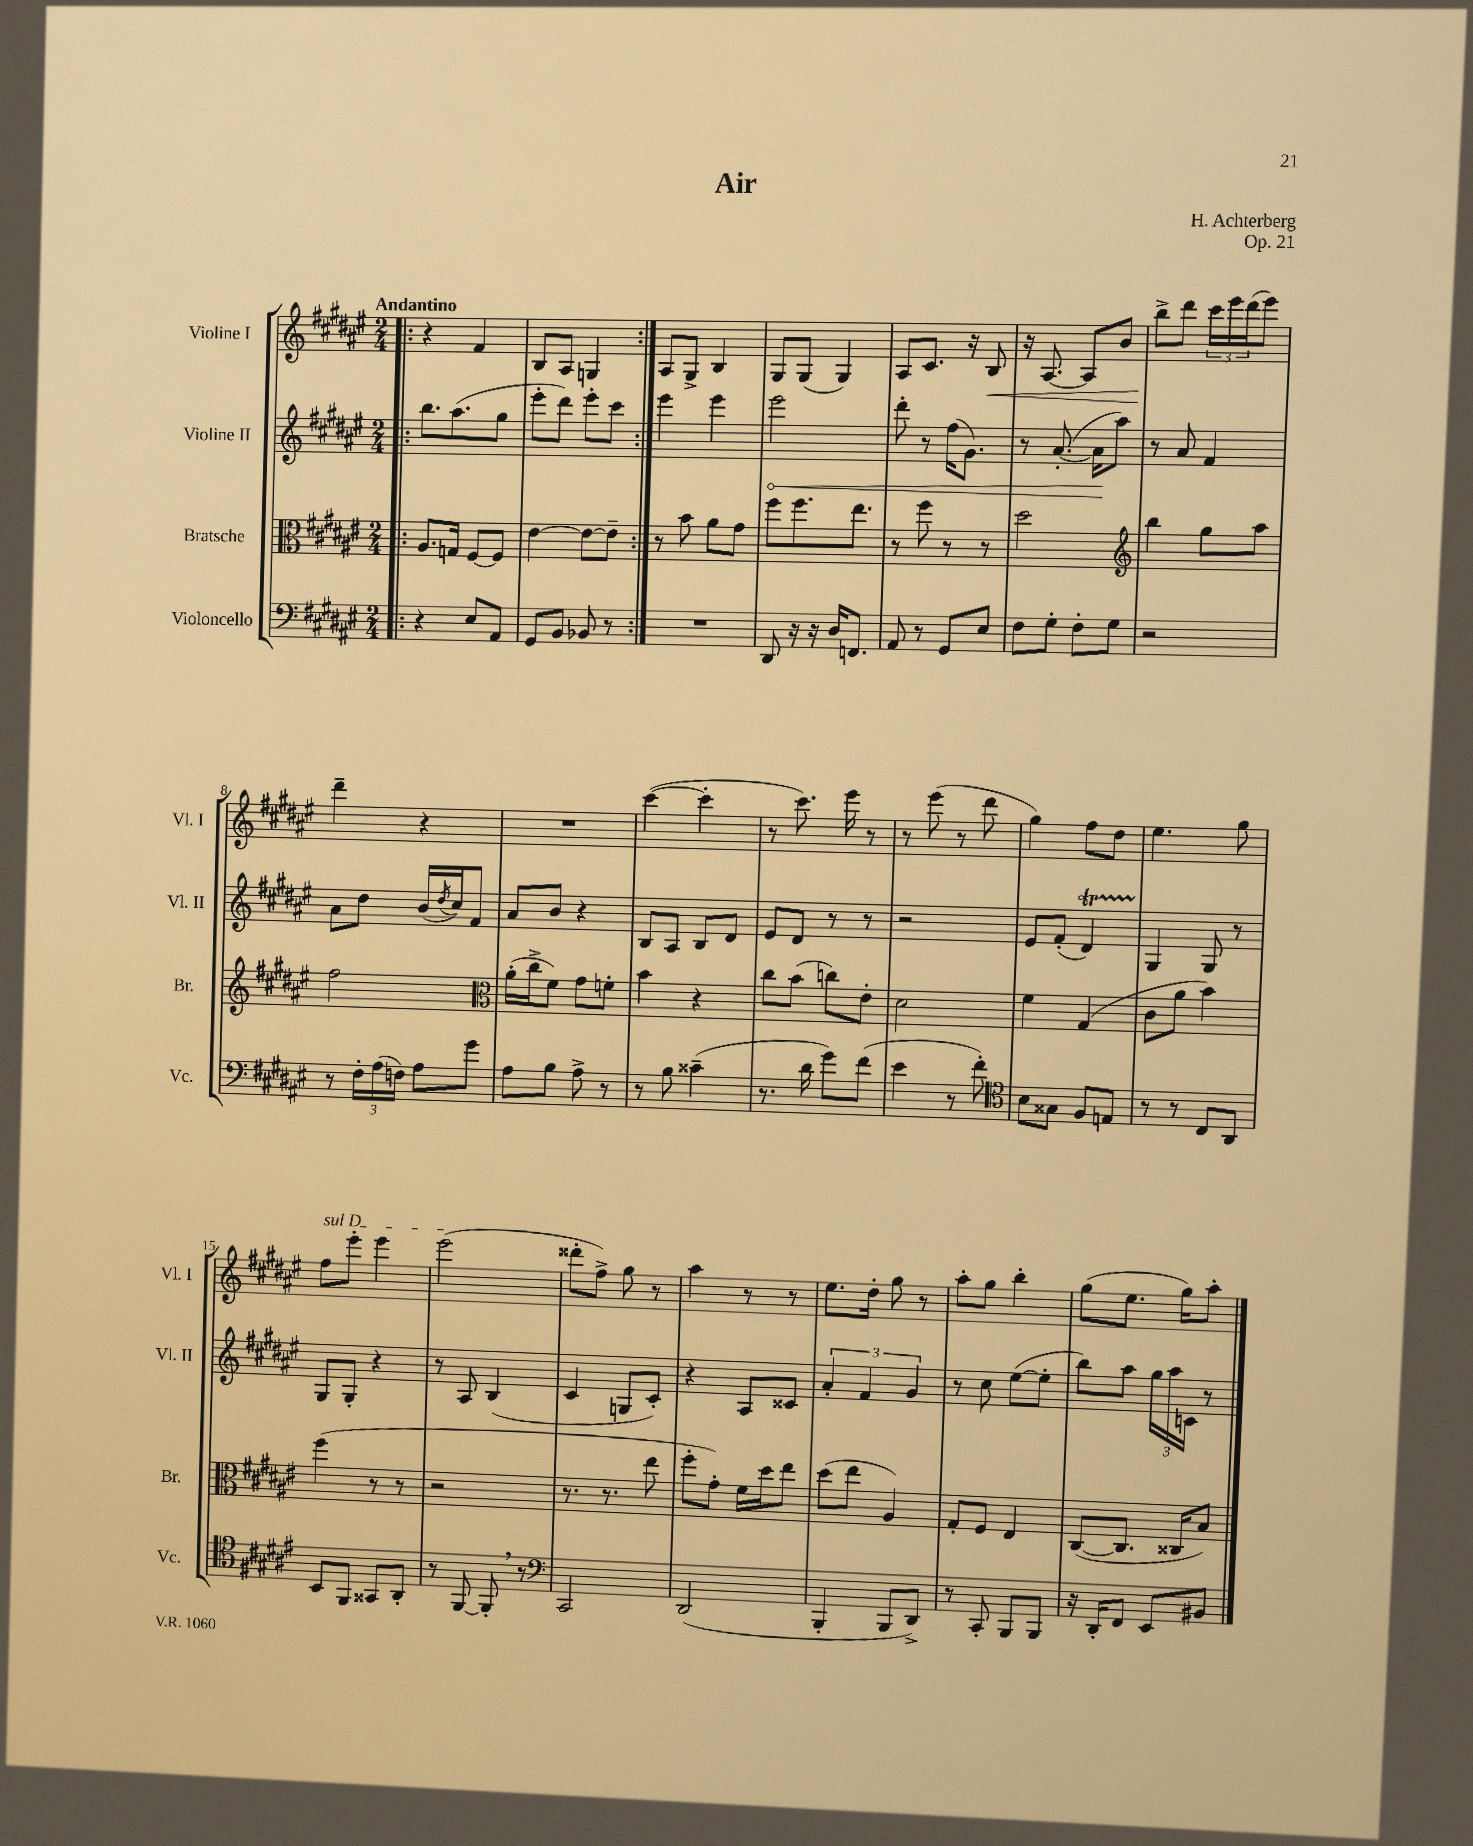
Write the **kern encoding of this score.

**kern	**kern	**kern	**kern
*staff4	*staff3	*staff2	*staff1
*clefF4	*clefC3	*clefG2	*clefG2
*k[f#c#g#d#a#e#]	*k[f#c#g#d#a#e#]	*k[f#c#g#d#a#e#]	*k[f#c#g#d#a#e#]
*M2/4	*M2/4	*M2/4	*M2/4
=!|:	=!|:	=!|:	=!|:
4r	8.A#	8.bb	4r
.	16G	(8.aa#	.
8E#	[8F#	.	4f#
8AA#	8F#]	8gg#	.
=	=	=	=
8GG#	[4e#	8eee#'	8B
8BB	.	8ddd#)	8A#
8BB-	8e#_	8eee#'	4G
8r	8e#~]	8ccc#	.
=:|!	=:|!	=:|!	=:|!
2r	8r	4eee#	8A#
.	8b	.	8G#^
.	8a#	4eee#	4B
.	8g#	.	.
=	=	=	=
8DD#	8ff#	2eee#	8G#
16r	8.ff#	.	(8G#
16r	.	.	.
16D#	.	.	4G#)
8.FF	8.ee#	.	.
=	=	=	=
8AA#	8r	8ddd#'	8A#
8r	8ff#	8r	8.c#
8GG#	8r	(16ff#	.
.	.	8.g#)	16r
8E#	8r	.	8B
=	=	=	=
8F#	2dd#	8r	16r
.	.	.	[8.A#
8G#'	.	([8.a#'	.
8F#'	.	.	8A#]
.	.	16a#]	.
8G#	.	8aa#)	8b
=	=	=	=
*	*clefG2	*	*
2r	4bb	8r	8bb^
.	.	8a#	8ddd#
.	8gg#	4f#	24ccc#
.	.	.	24eee#
.	.	.	(24ddd#
.	8aa#	.	8eee#)
=	=	=	=
8r	2ff#	8a#	4ddd#~
24F#'	.	8dd#	.
(24A#	.	.	.
24F)	.	.	.
8A#	.	(16b	4r
.	.	8qdd#	.
.	.	16cc#)	.
8g#	.	8f#	.
=	=	=	=
*	*clefC3	*	*
8A#	(16a#'	8a#	2r
.	16cc#^	.	.
8B	8f#)	8b	.
8A#^	8g#	4r	.
8r	8f'	.	.
=	=	=	=
8r	4b	8B	([4ccc#
8B	.	8A#	.
(4c##~	4r	8B	4ccc#']
.	.	8d#	.
=	=	=	=
8.r	8cc#	8e#	8r
.	(8b	8d#	8.ccc#)
16d#	.	.	.
8g#)	8cc)	8r	.
.	.	.	16eee#
(8f#	8e#'	8r	8r
=	=	=	=
4e#	2d#	2r	8r
.	.	.	(8eee#
8r	.	.	8r
8f#')	.	.	8ddd#
=	=	=	=
*clefC4	*	*	*
8B	4f#	8e#	4gg#)
8G##	.	(8f#'	.
8F#	(4G#	4d#)	8ff#
8E	.	.	8dd#
=	=	=	=
8r	8c#	4G#	4.ee#
8r	8a#	.	.
8C#	4b)	8G#	.
8AA#	.	8r	8gg#
=	=	=	=
8BB	(4ff#	8G#	8ff#
8FF#	.	8G#'	8eee#'
8GG##	8r	4r	4eee#
8AA#'	8r	.	.
=	=	=	=
8r	2r	8r	(2eee#
[8FF#	.	8A#	.
8FF#']	.	(4B	.
8r	.	.	.
=	=	=	=
*clefF4	*	*	*
2CC#	8.r	4c#	8ddd##'
.	.	.	8ff#^)
.	8.r	.	.
.	.	8G	8gg#
.	8ee#	8c#')	8r
=	=	=	=
(2DD#	8ff#'	4r	4aa#
.	8g#')	.	.
.	16f#	8A#	8r
.	16dd#	.	.
.	8ee#	8c##	8r
=	=	=	=
4BBB'	(8dd#	6a#'	8.ee#
.	8ee#	.	.
.	.	6f#	.
.	.	.	16dd#'
8BBB	4A#)	.	8gg#
.	.	6g#	.
8DD#^)	.	.	8r
=	=	=	=
8r	8G#'	8r	8aa#'
8CC#'	8F#	8cc#	8gg#
8BBB	4E#	([8ee#	4bb'
8BBB	.	8ee#']	.
=	=	=	=
16r	([8C#	8bb)	(8gg#
16DD#'	.	.	.
8FF#	8.C#]	8aa#	8.ee#
8EE#	.	24gg#	.
.	.	24aa#	.
.	16C##	.	16gg#)
.	.	24c	.
8BB#	8B)	8r	8aa#'
==	==	==	==
*-	*-	*-	*-
